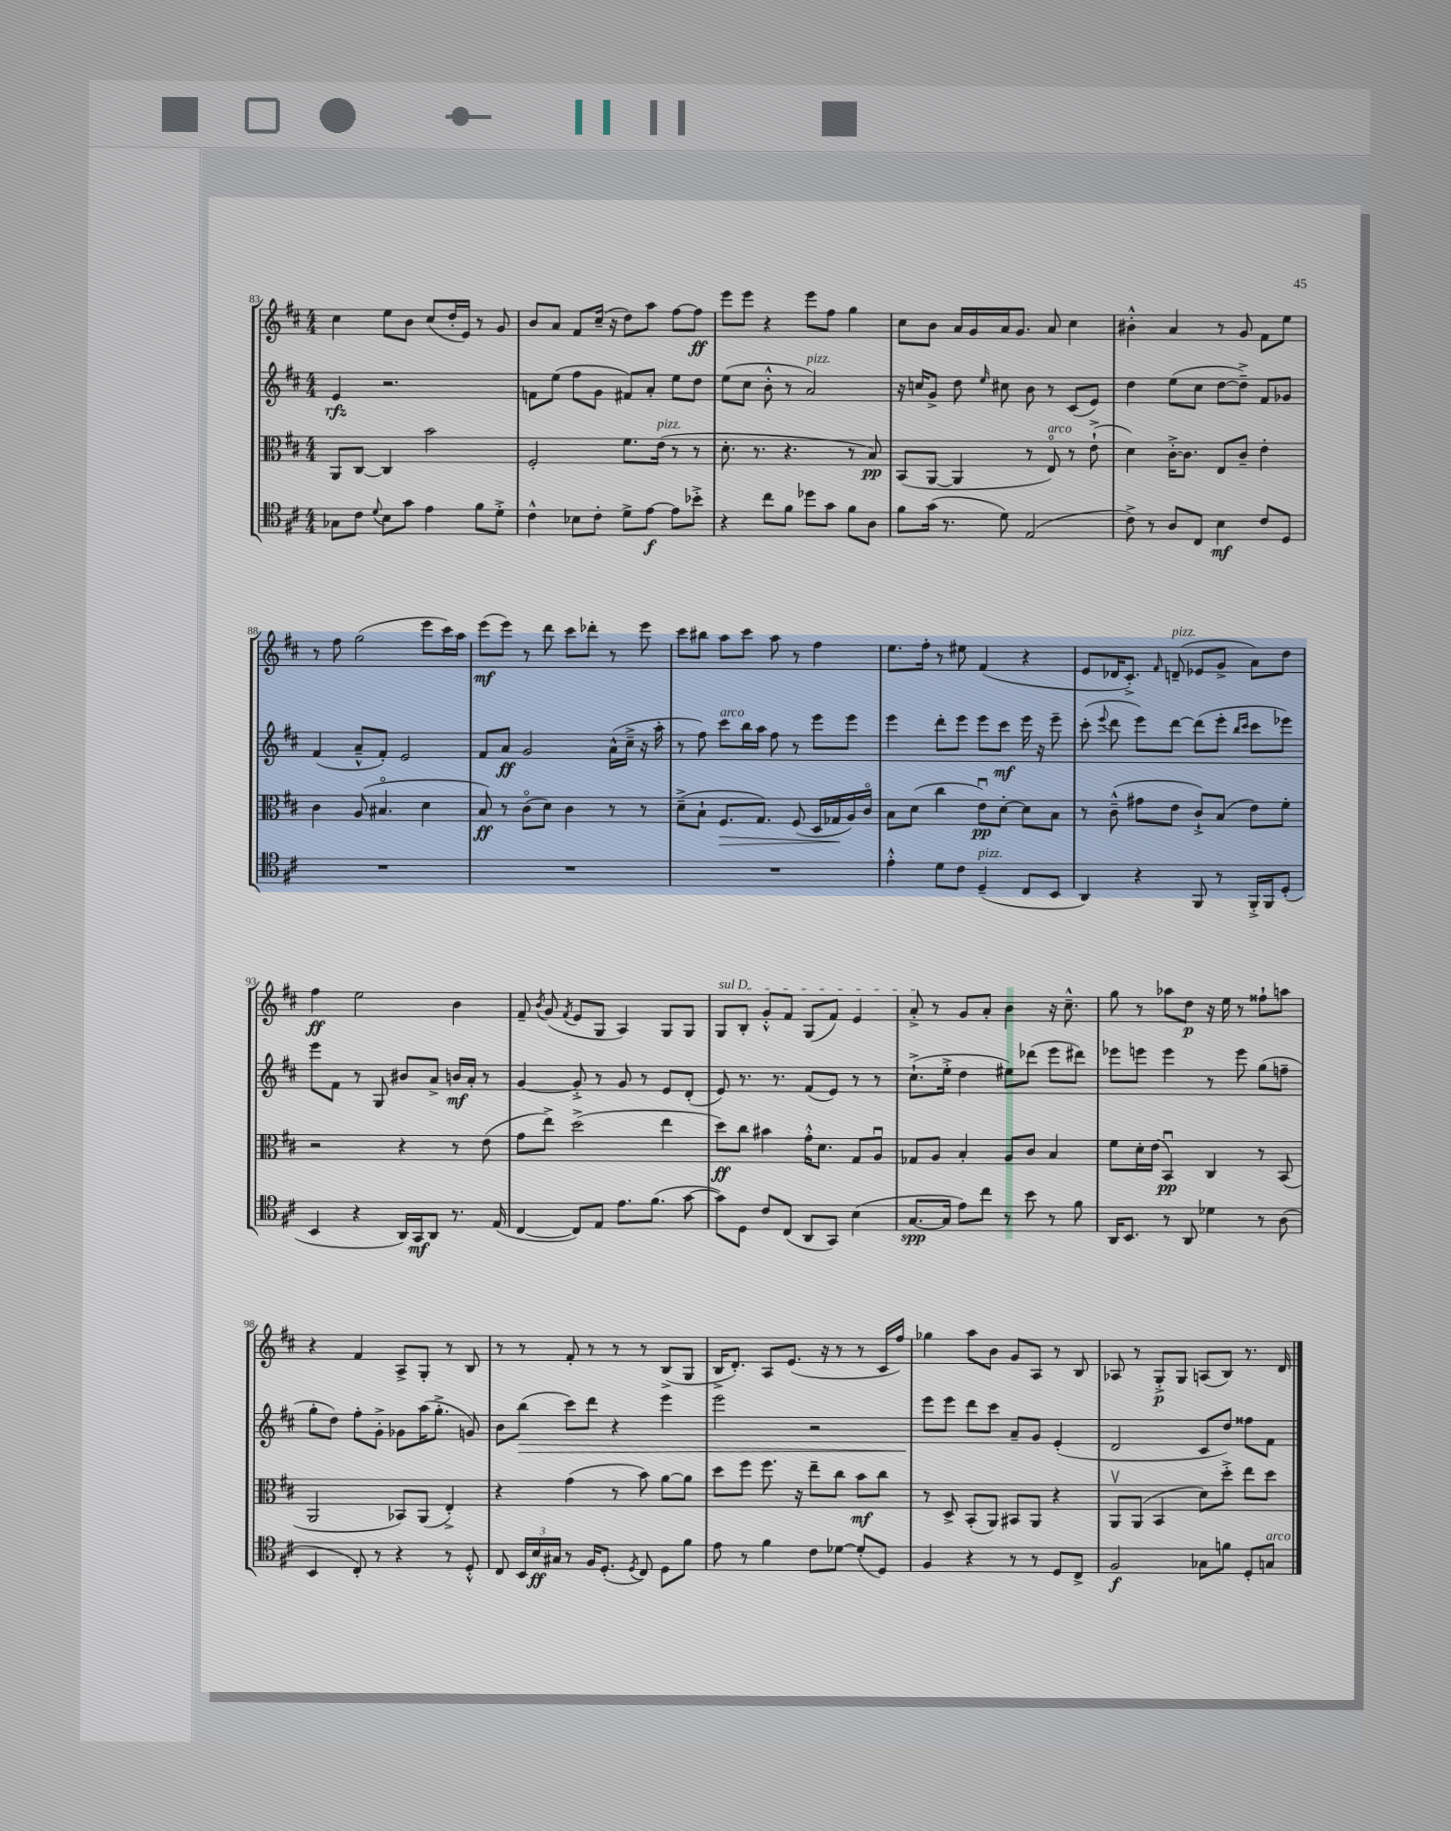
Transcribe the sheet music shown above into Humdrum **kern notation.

**kern	**kern	**kern	**kern
*staff4	*staff3	*staff2	*staff1
*clefC4	*clefC3	*clefG2	*clefG2
*k[f#c#]	*k[f#c#]	*k[f#c#]	*k[f#c#]
*M4/4	*M4/4	*M4/4	*M4/4
8G-	8AA	4e	4cc#
8c#	[8C#	.	.
8qqd	.	.	.
8B	4C#]	2.r	8ee
8g	.	.	8b
4e	2b	.	(8cc#
.	.	.	16dd'
.	.	.	16e)
8f#	.	.	8r
8d'^	.	.	8g
=	=	=	=
4c#^^	2F#'	8f	8b
.	.	(8ee	8a
8B-	.	8ff#	8f#
8c#'	.	8g	(16cc#~
.	.	.	16r
8d^	8.f#	8f#)	8dd)
[8e	.	8a'	8aa
.	(16e	.	.
8e]	8r	8ee	[8ff#
8b-'^	8r	8dd	8ff#]
=	=	=	=
4r	8.d'	(8ee	8eee
.	.	8cc#	8eee
.	8.r	.	.
8cc#	.	8b'^^	4r
8f#	4.r	8r	.
8dd-	.	2a)	8eee
8g	.	.	8ff#
8f#	8r	.	4gg
8A	8B)	.	.
=	=	=	=
8f#	(8BB	16r	8cc#
.	.	16cc	.
(16g	[8AA	8g^	8b
8.r	.	.	.
.	4AA]	8dd	16a
.	.	.	16g
.	.	16qqee	.
8d)	.	8cc#	16a
.	.	.	8.g
(2E	8r	8b	.
.	8Eo)	8r	8a
.	8r	(8c#	4cc#
.	(8e`^	8e)	.
=	=	=	=
8c#^)	4d)	4dd	4b#'^^
8r	.	.	.
8A	[16c#'^	(8ee	4a
.	8.c#]	.	.
8C#	.	8cc#	.
4B	8E	[8dd	8r
.	8c#~	8dd~^])	8g
8c#	4e'	8f#	8f#
8D	.	8g-	8ee
=	=	=	=
1r	4c#	(4f#	8r
.	.	.	8ff#
.	(8A	8a~^^	(2gg
.	4.B#o	8f#')	.
.	.	2e	.
.	4d	.	8eee
.	.	.	16ccc#)
.	.	.	16aa
=	=	=	=
1r	8B)	8f#	(8eee
.	8r	8a	8eee)
.	(8c#o	2g	8r
.	8d)	.	8ddd
.	4c#	.	8ccc#
.	.	.	8ddd-'
.	8r	(16a^^	8r
.	.	16cc#~^	.
.	8r	16r	8eee
.	.	16aa'	.
=	=	=	=
1r	(8d~^	8r	8ccc#
.	8B`	8ff#)	8bb#
.	8.F#	8ccc#	8aa
.	.	16bb	8ccc#
.	8.G)	16aa	.
.	.	8ff#	8aa
.	(8F#	8r	8r
.	16D	8eee	4ff#
.	16G-	.	.
.	16A)	8eee	.
.	16c#o	.	.
=	=	=	=
4e'^^	8B	4eee	8.ee
.	(8d	.	.
.	.	.	16ff#'
8d	4cc#	8ddd'	8r
8c#	.	8eee	8ee#
(4D~	8eu)	8eee	(4f#
.	[8d'	8ccc#	.
8C#	8d]	16eee	4r
.	.	16r	.
8BB	8B	8eee~	.
=	=	=	=
4AA)	8r	(8ccc#'	8e
.	.	8qqeee	.
.	(8c#~^^	8ddd	16d-
.	.	.	8.c#'^)
4r	8g#	8eee)	.
.	.	.	16qqf#
.	8e	[8ddd	(8d~
8FF#	8c#`^)	(8ddd]	8e-
8r	(8B	8eee'	8g^
.	.	16qqbb	.
.	.	16qqccc#	.
16FF#'^	8e)	8ccc#	8a)
16FF#	.	.	.
(8D'	8f#'	8eee-)	8dd
=	=	=	=
4BB	2r	8eee	4ff#
.	.	8f#	.
4r	.	8r	2ee
.	.	8G	.
16AA)	4r	8b#	.
16GG	.	.	.
8AA	.	8a^	.
8.r	8r	16b	4b
.	.	16a'	.
.	(8e	8r	.
(16E	.	.	.
=	=	=	=
[4C#	8g	[4g	8f#~
.	.	.	8qb
.	8ee^)	.	(8g
.	.	.	8qf#
8C#])	(2dd^	8g'^]	8e
8E	.	8r	8G
8.e	.	8g	4A)
.	.	8r	.
(8.f#	.	.	.
.	4ee	8e	8G
[8g	.	(8d'	8G
=	=	=	=
8g])	8dd)	8e)	8G
8D	8cc#	8.r	8B'
8c#	4b#	.	8g'^^
.	.	8.r	.
(8C#	.	.	8f#
8AA	16g'^^	(8f#	(8G
.	8.d	.	.
8GG)	.	8e)	8f#)
(4B	8G	8r	4e
.	8Au	8r	.
=	=	=	=
[8.G	8G-	(8.cc#`^	8a'^
.	8A	.	8r
16G]	.	16ee'^	.
8e)	4B'	4dd	8g
8cc#	.	.	8a'
8r	8A	8ee#)	4b
8b	8c#	(8ddd-	.
8r	4B	8eee	16r
.	.	.	8.cc#~^^
8f#	.	8ddd#)	.
=	=	=	=
16AA	8f#	8eee-	8gg
8.BB	.	.	.
.	16d'	8eee	8r
.	(16e	.	.
8r	4BBu)	4eee	8aa-
8AA	.	.	8dd
4d-	4C#	8r	16r
.	.	.	16ee
.	.	8eee	8r
8r	8r	(8gg	8ff##`
(8A	(8BB	8ff~	8aa
=	=	=	=
4BB	2AA	8gg'	4r
.	.	8dd)	.
8C#')	.	8ff#'	4f#
8r	.	8g'^	.
4r	8BB-)	8g-	8A^
.	(8AA	(16aa	8G'
.	.	8.gg'^	.
8r	4E'^)	.	8r
8D'^^	.	8g)	8B
=	=	=	=
8C#	4r	8b	8r
24BB	.	(8bb	8r
24B	.	.	.
24G#	.	.	.
8r	(4g	8ccc#)	8f#'
16F#	.	8ddd	8r
(8.D'	.	.	.
.	8r	4r	8r
8qD	.	.	.
8C#)	8b)	.	8r
8D	[8a	4eee	(8B^
8f#	8a]	.	8G
=	=	=	=
8e	8dd	2eee	16B^
.	.	.	8.d')
8r	8ff#	.	.
4f#	8.ff#	.	8A
.	.	.	(8.e
.	16r	.	.
8c#	8ee~	2r	.
.	.	.	16r
[8d-	8cc#	.	8r
(8d-']	8b	.	8r
8D)	8cc#	.	16c#
.	.	.	16ff#)
=	=	=	=
4F#	8r	8eee	4gg-
.	8D^	8eee	.
4r	(8BB'	8ddd	8aa
.	8AA)	8ccc#	8b
8r	8BB#	8a~	8g
8r	8AA	8g	8A
8D	4r	(4e'	8r
8C#^	.	.	8B
=	=	=	=
2F#	8AAv	2d	8A-
.	(8AA	.	8r
.	4BB	.	8G'^
.	.	.	8G
8G-	8d)	8c#	(8A
8f	8dd'^	8dd)	8B)
8D'	8ee	8ff##	8.r
8G	8dd	8f#	.
.	.	.	16d
==	==	==	==
*-	*-	*-	*-
